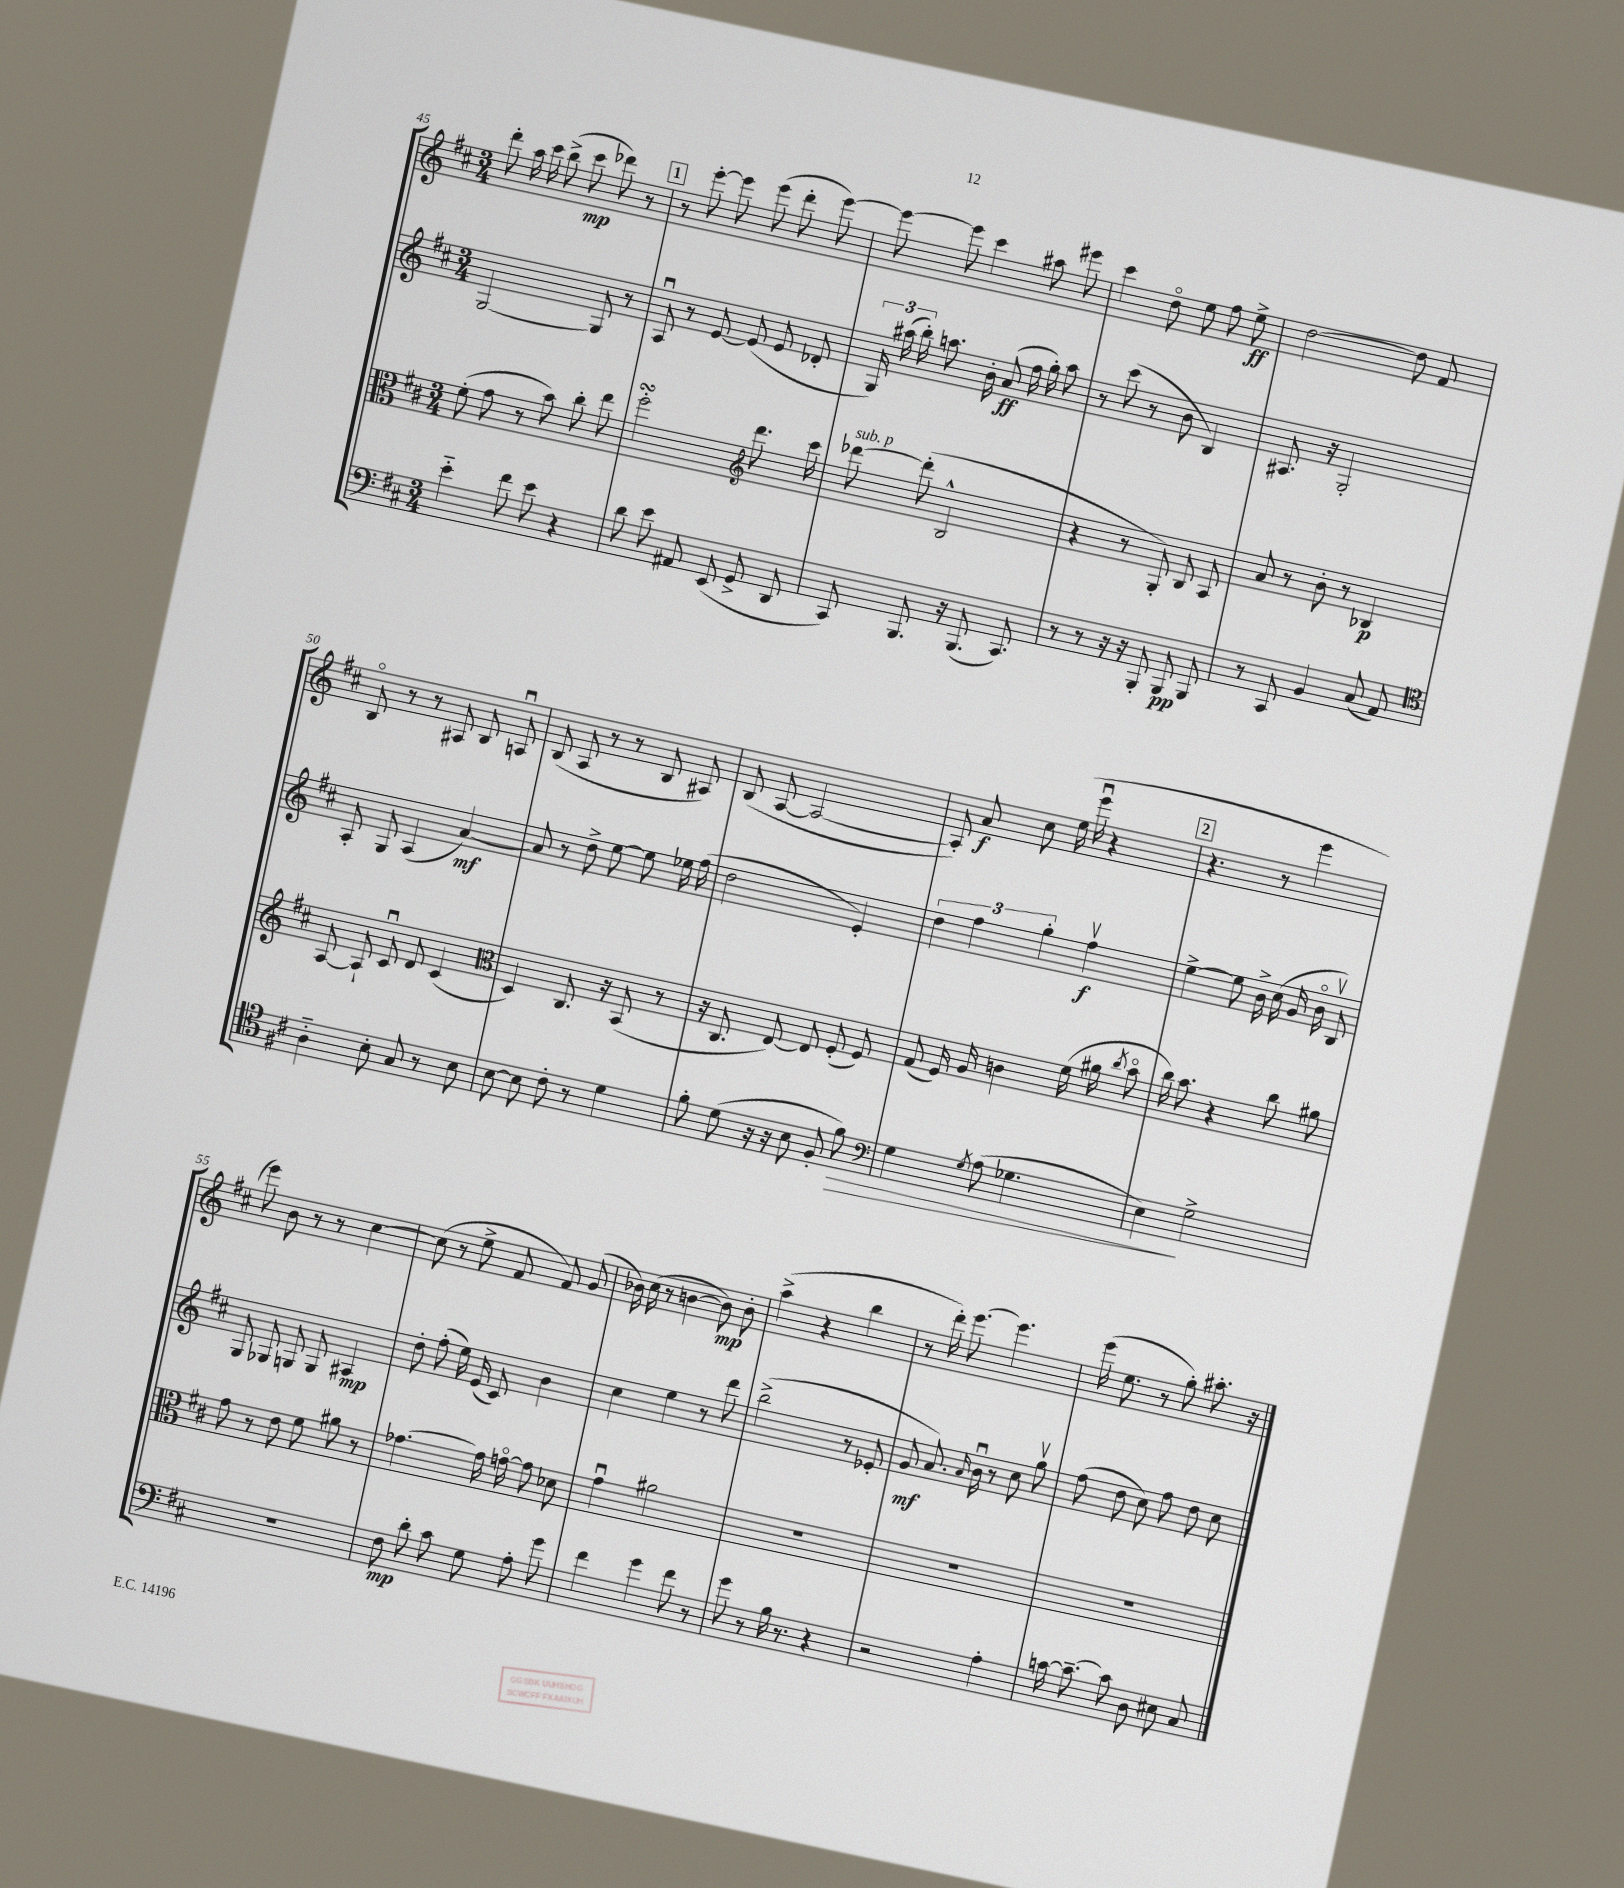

**kern	**dynam	**kern	**dynam	**kern	**dynam	**kern	**dynam
*part4	*part4	*part3	*part3	*part2	*part2	*part1	*part1
*staff4	*staff4	*staff3	*staff3	*staff2	*staff2	*staff1	*staff1
*clefF4	*	*clefC3	*	*clefG2	*	*clefG2	*
*k[f#c#]	*	*k[f#c#]	*	*k[f#c#]	*	*k[f#c#]	*
*M3/4	*	*M3/4	*	*M3/4	*	*M3/4	*
=45	=45	=45	=45	=45	=45	=45	=45
4e\	.	(8f#'\	.	[2G/	.	8ddd'\	.
.	.	8g\	.	.	.	16aa\	.
.	.	.	.	.	.	16ccc#\	.
8f#\	.	8r	.	.	.	(8bb^\	.
8e\	.	8b\)	.	.	.	8ccc#\	mp
4r	.	8cc#'\	.	8G/]	.	8ddd-X\)	.
.	.	8ee\	.	8r	.	8r	.
!!LO:REH:place=s1:t=1
=46	=46	=46	=46	=46	=46	=46	=46
8d\	.	2ff#sSsS'\	.	8Au/	.	8r	.
8e\	.	.	.	8r	.	[8eee'\	.
8AA#X/	.	.	.	[8e/	.	8eee\]	.
(8EE/	.	.	.	(8e/]	.	(8eee\	.
*	*	*clefG2	*	*	*	*	*
8GG^/	.	8.ddd\	.	8e/	.	8ddd'\	.
8DD/	.	.	.	8d-X'/	.	[8eee\)	.
.	.	16ccc#\	.	.	.	.	.
=47	=47	=47	=47	=47	=47	=47	=47
!	!	!LO:TX:a:i:t=sub. p	!	!	!	!	!
8CC#/)	.	[8ddd-X\	.	24G/)	.	8eee\_	.
.	.	.	.	(24aa#X\	.	.	.
.	.	.	.	24bb'\)	.	.	.
8.BBB/	.	(8ddd-'\]	.	8.aan\	.	8eee\]	.
.	.	2B^^/	.	.	.	4ccc#\	.
16r	.	.	.	16b'\	.	.	.
(8.BBB/	.	.	.	(8a/	ff	.	.
.	.	.	.	16ff#\	.	8aa#X\	.
8.CC#/)	.	.	.	16gg'\)	.	.	.
.	.	.	.	8aa\	.	8eee#X\	.
=48	=48	=48	=48	=48	=48	=48	=48
8r	.	4r	.	8r	.	4ccc#\	.
8r	.	.	.	(8ccc#\	.	.	.
16r	.	8r	.	8r	.	8dd\	.
16r	.	.	.	.	.	.	.
8BBB'/	.	8G'/)	.	8b\	.	8ee\	.
8BBB/	pp	8B/	.	4B/)	.	8ff#\	.
8BBB/	.	8A/	.	.	.	8ee^\	ff
=49	=49	=49	=49	=49	=49	=49	=49
8r	.	8a/	.	8.A#X/	.	[2dd\	.
8CC#/	.	8r	.	.	.	.	.
.	.	.	.	16r	.	.	.
4BB/	.	8b'\	.	2G'/	.	.	.
.	.	8r	.	.	.	.	.
(8C#/	.	4B-X/	p	.	.	8dd\]	.
8AA/)	.	.	.	.	.	8f#/	.
!!LO:LB:g=z
=50	=50	=50	=50	=50	=50	=50	=50
*clefC4	*	*	*	*	*	*	*
4A\	.	[8A/	.	8A'/	.	8B/	.
.	.	8A`/]	.	8G/	.	8r	.
8B'\	.	8c#u/	.	(4A/	.	8r	.
8G/	.	8d/	.	.	.	8A#X/	.
8r	.	(4c#/	.	[4a/)	mf	8B/	.
8B\	.	.	.	.	.	8Anu/	.
=51	=51	=51	=51	=51	=51	=51	=51
*	*	*clefC3	*	*	*	*	*
[8B\	.	4D/)	.	8a/]	.	(8B/	.
8B\]	.	.	.	8r	.	8A/	.
8c#'\	.	8.C#/	.	8dd^\	.	8r	.
8r	.	.	.	[8ee\	.	8r	.
.	.	16r	.	.	.	.	.
4d\	.	(8BB/	.	8ee\]	.	8B/	.
.	.	8r	.	16ee-X\	.	8A#X/)	.
.	.	.	.	(16ff#\	.	.	.
=52	=52	=52	=52	=52	=52	=52	=52
8f#'\	.	16r	.	2dd\	.	(8B/	.
.	.	8.C#/	.	.	.	.	.
(8d\	.	.	.	.	.	[8A/	.
16r	.	[8E/)	.	.	.	2A/_	.
16r	.	.	.	.	.	.	.
8B\	.	8E/]	.	.	.	.	.
8F#'/	.	(8F#'/	.	4e'/)	.	.	.
!	!LO:HP:b	!	!	!	!	!	!
8f#\)	>	8F#/)	.	.	.	.	.
=53	=53	=53	=53	=53	=53	=53	=53
*clefF4	*	*	*	*	*	*	*
4G\	.	(8G/	.	6dd\	.	8A'/])	.
.	.	16F#/)	.	.	.	8a/	f
.	.	.	.	6ff#\	.	.	.
.	.	16A/	.	.	.	.	.
8qG/	.	.	.	.	.	.	.
(8A\	.	4cn\	.	.	.	8cc#\	.
.	.	.	.	6gg'\	.	.	.
4.G-X\	.	.	.	.	.	(16ee\	.
.	.	.	.	.	.	16eeeu\	.
.	.	(16f#\	.	4ff#v\	f	4r	.
.	.	16a#X\	.	.	.	.	.
.	.	8qcc#/	.	.	.	.	.
.	.	8b\	.	.	.	.	.
!!LO:REH:place=s1:t=2
=54	=54	=54	=54	=54	=54	=54	=54
4E\)	.	16cc#\)	.	[4ee^\	.	4.r	.
.	.	8.b\	.	.	.	.	.
2G^\	]	4r	.	8ee\]	.	.	.
.	.	.	.	16b^\	.	8r	.
.	.	.	.	(16cc#\	.	.	.
.	.	8cc#\	.	16g/	.	4eee\	.
.	.	.	.	16b\	.	.	.
.	.	8a#X\	.	8Bv/)	.	.	.
!!LO:LB:g=z
=55	=55	=55	=55	=55	=55	=55	=55
2.r	.	8g\	.	8G/	.	8eee\)	.
.	.	8r	.	8G-X/	.	8b\	.
.	.	8e\	.	8Gn/	.	8r	.
.	.	8f#\	.	8G/	.	8r	.
.	.	8a#X\	.	4A#X/	mp	[4cc#\	.
.	.	8r	.	.	.	.	.
=56	=56	=56	=56	=56	=56	=56	=56
8F#\	mp	[4.g-X\	.	8dd'\	.	(8cc#\]	.
8d'\	.	.	.	(8ff#'\	.	8r	.
8c#\	.	.	.	16ee\)	.	8ee^\	.
.	.	.	.	(16e/	.	.	.
8G\	.	16g-\]	.	8c#/)	.	8f#/	.
.	.	[16gn\	.	.	.	.	.
8A'\	.	8g\]	.	4b\	.	8f#/)	.
8g\	.	8d-X\	.	.	.	(8g/	.
=57	=57	=57	=57	=57	=57	=57	=57
4f#\	.	4gu\	.	4cc#\	.	16b-X\)	.
.	.	.	.	.	.	(16cc#\	.
.	.	.	.	.	.	8r	.
4g\	.	2a#X\	.	4ee\	.	[4bn\	.
8f#\	.	.	.	8r	.	8b\])	mp
8r	.	.	.	8ddd\	.	8b'\	.
=58	=58	=58	=58	=58	=58	=58	=58
8g\	.	2.r	.	(2bb^\	.	(4aa^\	.
8r	.	.	.	.	.	.	.
16B\	.	.	.	.	.	4r	.
8.r	.	.	.	.	.	.	.
4r	.	.	.	8r	.	4bb\	.
.	.	.	.	8e-X'/	.	.	.
=59	=59	=59	=59	=59	=59	=59	=59
2r	.	2.r	.	8g/	mf	8r	.
.	.	.	.	8.a/)	.	16ddd'\)	.
.	.	.	.	.	.	[8.eee\	.
.	.	.	.	16qqa/	.	.	.
.	.	.	.	16bu\	.	.	.
.	.	.	.	8r	.	4.eee\]	.
4A'\	.	.	.	8cc#\	.	.	.
.	.	.	.	8ggv\	.	.	.
=60	=60	=60	=60	=60	=60	=60	=60
[16cn\	.	2.r	.	(8ff#\	.	(16eee\	.
8.c~\_	.	.	.	.	.	8.ee\	.
.	.	.	.	8dd\	.	.	.
8c\]	.	.	.	8cc#\)	.	8r	.
8D\	.	.	.	8ff#\	.	8gg'\)	.
8E#X\	.	.	.	8dd\	.	8.aa#X'\	.
8C#/	.	.	.	8cc#\	.	.	.
.	.	.	.	.	.	16r	.
==	==	==	==	==	==	==	==
*-	*-	*-	*-	*-	*-	*-	*-
